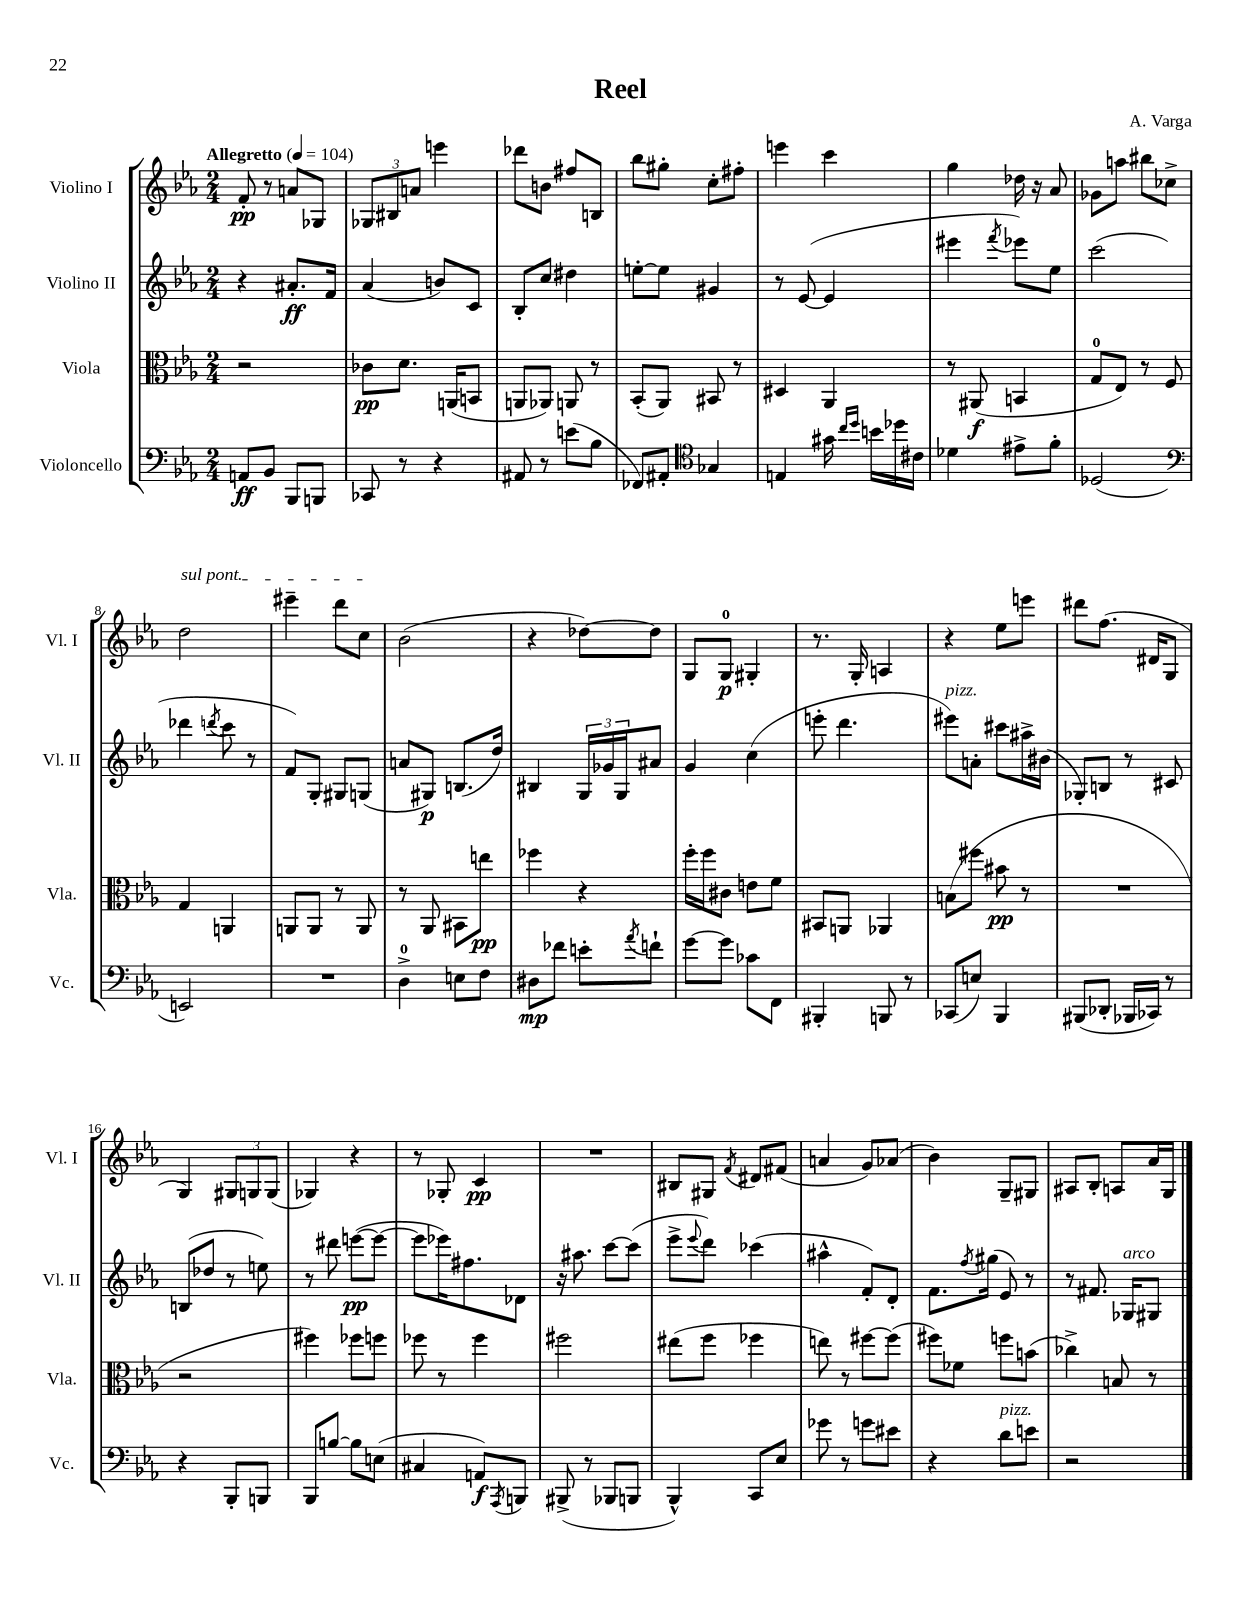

**kern	**kern	**kern	**kern
*staff4	*staff3	*staff2	*staff1
*clefF4	*clefC3	*clefG2	*clefG2
*k[b-e-a-]	*k[b-e-a-]	*k[b-e-a-]	*k[b-e-a-]
*M2/4	*M2/4	*M2/4	*M2/4
*MM104	*MM104	*MM104	*MM104
8AA/L	2r	4r	8f'/
8BB-/J	.	.	8r
8BBB-/L	.	8.a#'/L	8a/L
8BBB/J	.	.	8G-/J
.	.	16f/Jk	.
=	=	=	=
8CC-/	8c-\L	(4a-/	12G-/L
.	.	.	12B#/
8r	8.d\J	.	.
.	.	.	12a/J
4r	.	8b/L)	4eee\
.	(16AA/LK	.	.
.	8BB/J	8c/J	.
=	=	=	=
8AA#/	8AA/L	8B-'/L	8ddd-\L
8r	8AA-/J)	8cc/J	8b\J
(8e\L	8AA/	4dd#\	8ff#/L
8B-\J	8r	.	8B/J
=	=	=	=
8FF-/L)	(8BB-'/L	[8ee'\L	8bb-\L
8AA#'/J	8AA-/J)	8ee\]J	8gg#'\J
*clefC4	*	*	*
4G-/	8BB#/	4g#/	8cc'\L
.	8r	.	8ff#'\J
=	=	=	=
4E/	4D#/	8r	4eee\
.	.	([8e-/	.
16g#\	4AA-/	4e-/]	4ccc\
16qqcc/LL	.	.	.
16qqdd/JJ	.	.	.
16b\LL	.	.	.
16dd-\	.	.	.
16c#\JJ	.	.	.
=	=	=	=
4d-\	8r	4eee#\	4gg\
.	(8AA#/	.	.
.	.	8qfff/	.
8e#^\L	4BB/	8eee-\L)	16dd-\
.	.	.	16r
8f'\J	.	8ee-\J	8a-/
=	=	=	=
(2D-/	8G/L	(2ccc\	8g-\L
.	8E-/J)	.	8aa\J
.	8r	.	8bb#\L
.	8F/	.	8cc-^\J
=	=	=	=
*clefF4	*	*	*
2EE/)	4G/	4ddd-\	2dd\
.	.	8qddd/	.
.	4AA/	8ccc\	.
.	.	8r	.
=	=	=	=
2r	8AA/L	8f/L)	4eee#~\
.	8AA/J	8G'/J	.
.	8r	8G#/L	8ddd\L
.	8AA/	(8G/J	8cc\J
=	=	=	=
4D^\	8r	8a/L	(2b-\
.	8AA-/	8G#/J)	.
8E\L	8BB#\L	(8.B/L	.
8F\J	8ee\J	.	.
.	.	16dd/Jk)	.
=	=	=	=
8D#\L	4ff-\	4B#/	4r
8f-\J	.	.	.
8e'\L	4r	24G/LL	[8dd-\L)
.	.	24g-/	.
.	.	24G/J	.
8qa-/	.	.	.
8f`\J	.	8a#/J	8dd-\]J
=	=	=	=
[8g\L	16ff'\LL	4g/	8G/L
.	16ff\J	.	.
8g\]J	8c#\J	.	8G/J
8c-\L	8e\L	(4cc\	4G#'/
8FF\J	8f\J	.	.
=	=	=	=
4BBB#'/	8BB#/L	8eee'\	8.r
.	8AA/J	4.ddd\	.
.	.	.	16G'/
8BBB/	4AA-/	.	4A/
8r	.	.	.
=	=	=	=
(8CC-/L	(8B\L	8eee#\L)	4r
8E/J)	8ff#\J	8a'\J	.
4BBB-/	8b#\	8ccc#\L	8ee-\L
.	8r	16aa#^\L	8eee\J
.	.	(16b#\JJ	.
=	=	=	=
(8BBB#/L	2r	8G-'/L)	8ddd#\L
8DD-'/J	.	8B/J	(8.ff\J
16BBB-/LL	.	8r	.
16CC-/JJ)	.	.	16d#/LK
8r	.	8c#/	8G/J
=	=	=	=
4r	2r	(8B/L	4G/)
.	.	8dd-/J	.
8BBB-'/L	.	8r	12G#/L
.	.	.	12G/
8BBB/J	.	8ee\)	.
.	.	.	(12G/J
=	=	=	=
8BBB-/L	4ff#\)	8r	4G-/)
[8B/J	.	8ddd#\	.
8B\]L	8ff-\L	([8eee\L	4r
(8E\J	8ff\J	8eee\_J	.
=	=	=	=
4C#/	8ff-\	8eee\]L	8r
.	8r	16eee-\K)	8G-'/
.	.	8.ff#\	.
8AA/L)	4ff-\	.	4c/
8qAAA-/	.	.	.
8BBB/J	.	8d-\J	.
=	=	=	=
(8BBB#^/	2ff#\	16r	2r
.	.	8.aa#\	.
8r	.	.	.
8BBB-/L	.	[8ccc\L	.
8BBB/J	.	(8ccc\]J	.
=	=	=	=
4BBB-^^/)	(8ee#\L	8eee-^\L	8B#/L
.	.	8qqeee-/	.
.	8ff\J	8ddd\J)	8G#/J
.	.	.	8qf/
8CC/L	4ff-\	(4ccc-\	8d#/L
8E-/J	.	.	(8f#/J
=	=	=	=
8g-\	8ee\)	4aa#^^\	4a/
8r	8r	.	.
8g\L	[8ff#\L	8f'/L)	8g/L)
8e#\J	(8ff#\]J	8d'/J	(8a-/J
=	=	=	=
4r	8ff#\L)	8.f\L	4b-\)
.	8f-\J	.	.
.	.	8qff/	.
.	.	(16gg#\Jk	.
8d\L	8ff\L	8e-/)	8G~/L
8e\J	(8b\J	8r	8G#/J
=	=	=	=
2r	4cc-^\)	8r	8A#/L
.	.	8.f#/	8B-'/J
.	8B/	.	8A/L
.	.	16G-/LK	.
.	8r	8G#/J	16a-/L
.	.	.	16G/JJ
==	==	==	==
*-	*-	*-	*-
